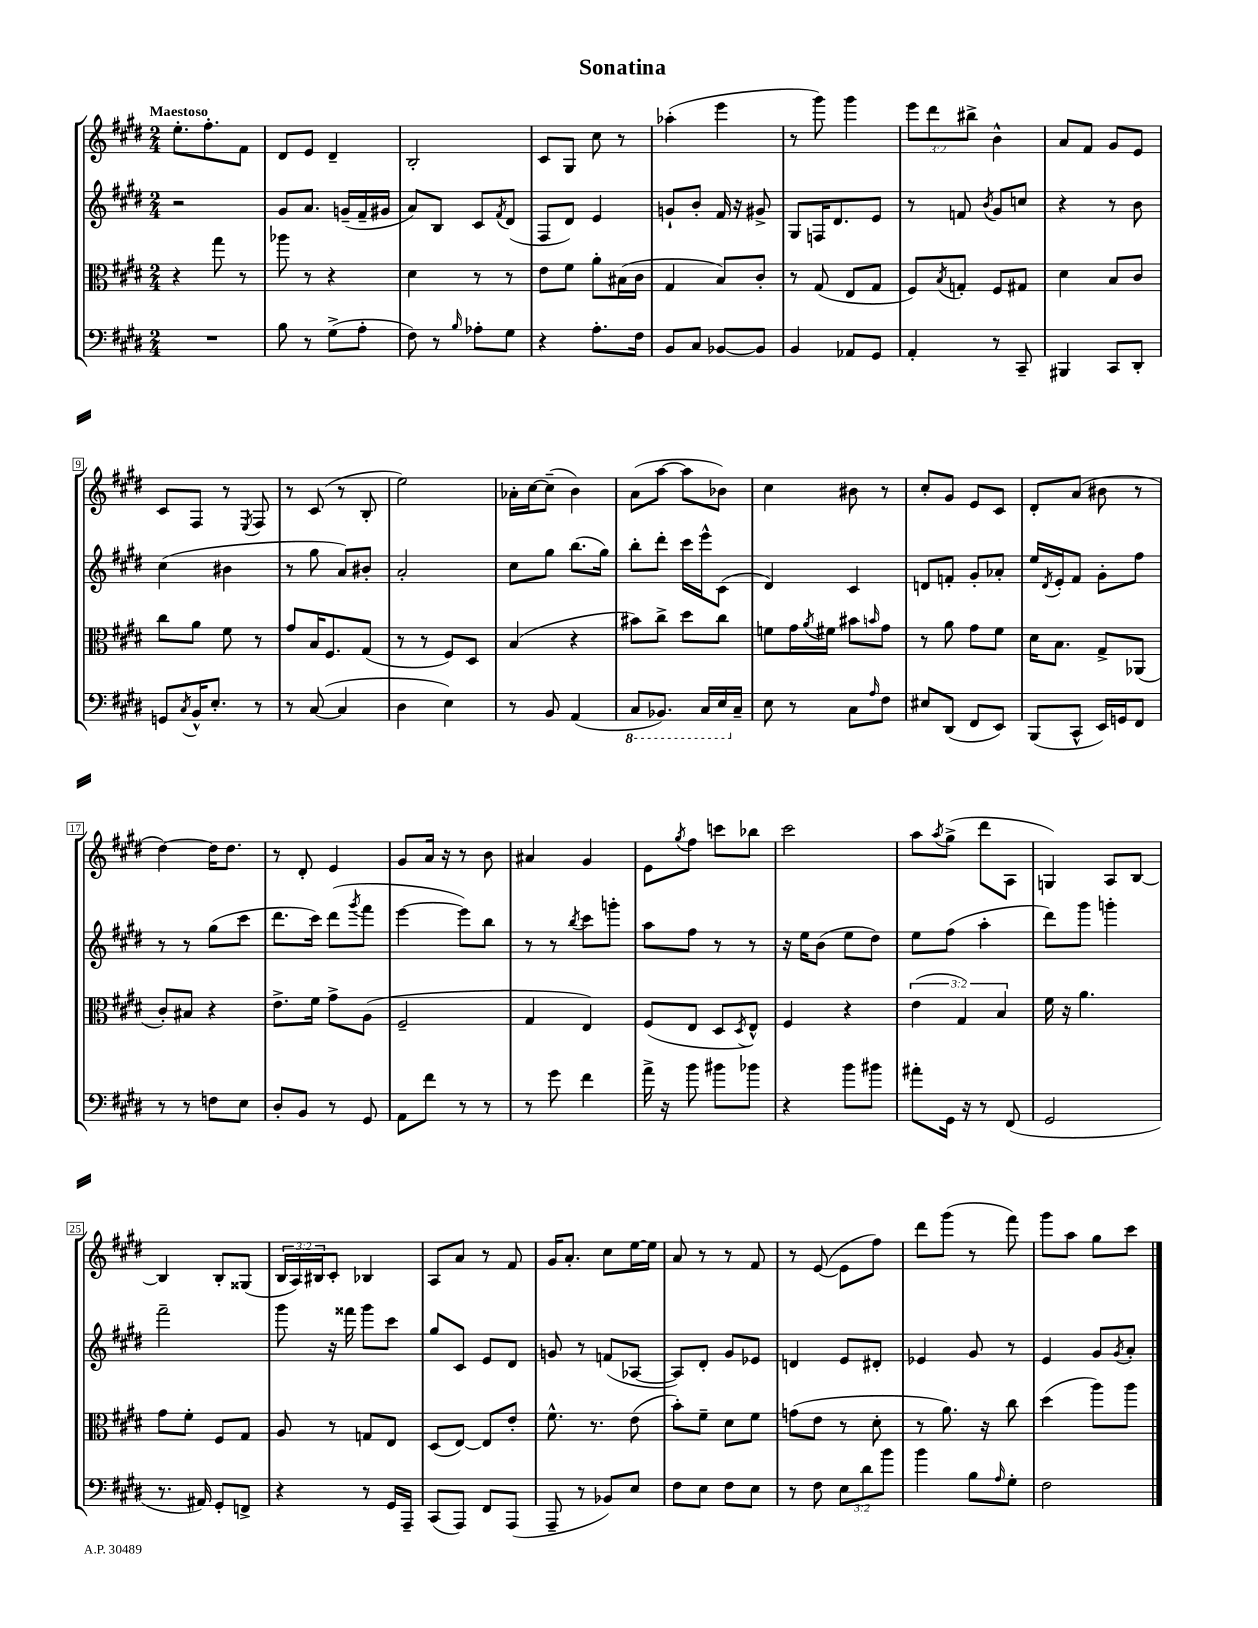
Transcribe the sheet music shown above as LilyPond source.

\header { title = "Sonatina" }
<<
\new StaffGroup <<
\new Staff = "s0" {
    \clef treble \key e \major \numericTimeSignature \time 2/4 \override Staff.TupletNumber.text = #tuplet-number::calc-fraction-text \tempo "Maestoso"
    e''8.-. fis''8.-. fis'8 |
    dis'8 e'8 dis'4-- |
    b2-. |
    cis'8 gis8 cis''8 r8 |
    aes''4-.( e'''4 |
    r8 gis'''8) gis'''4 |
    \tuplet 3/2 { e'''8 dis'''8 bis''8-> } b'4-^ |
    a'8 fis'8 gis'8 e'8 |
    cis'8 fis8 r8 \acciaccatura { e8 } fis8 |
    r8 cis'8( r8 b8-. |
    e''2) |
    aes'16-. cis''16~ cis''8--( b'4) |
    a'8( a''8~ a''8 bes'8) |
    cis''4 bis'8 r8 |
    cis''8-. gis'8 e'8 cis'8 |
    dis'8-. a'8( bis'8 r8 |
    dis''4~) dis''16 dis''8. |
    r8 dis'8-. e'4 |
    gis'8 a'16 r16 r8 b'8 |
    ais'4 gis'4 |
    e'8 \acciaccatura { gis''8 } fis''8 c'''8 bes''8 |
    cis'''2 |
    a''8 \acciaccatura { a''8 } gis''8->( dis'''8 a8 |
    g4) a8 b8~ |
    b4 b8-. gisis8( |
    \tuplet 3/2 { b16 a16) bis16 } cis'8-. bes4 |
    a8 a'8 r8 fis'8 |
    gis'16 a'8.-. cis''8 e''16~ e''16 |
    a'8 r8 r8 fis'8 |
    r8 e'8~( e'8 fis''8) |
    dis'''8 gis'''8( r8 fis'''8) |
    gis'''8 a''8 gis''8 cis'''8 \bar "|." |
}
\new Staff = "s1" {
    \clef treble \key e \major \numericTimeSignature \time 2/4
    r2 |
    gis'8 a'8. g'16--( fis'16-- gis'16 |
    a'8) b8 cis'8 \acciaccatura { fis'8 } dis'8( |
    fis8 dis'8) e'4 |
    g'8-! b'8-. fis'16 r16 gis'8-> |
    gis8 f16 dis'8. e'8 |
    r8 f'8 \acciaccatura { b'8 } gis'8 c''8 |
    r4 r8 b'8 |
    cis''4( bis'4 |
    r8 gis''8 a'8) bis'8-. |
    a'2-. |
    cis''8 gis''8 b''8.( gis''16) |
    b''8-. dis'''8-. cis'''16 e'''16-^ cis'8( |
    dis'4) cis'4 |
    d'8 f'8-. gis'8-. aes'8-. |
    e''16 \acciaccatura { dis'8 } e'16-. fis'8 gis'8-. fis''8 |
    r8 r8 gis''8( cis'''8 |
    dis'''8. cis'''16) dis'''8( \acciaccatura { gis'''8 } fis'''8 |
    e'''4~ e'''8) b''8 |
    r8 r8 \acciaccatura { b''8 } cis'''8 g'''8-. |
    a''8 fis''8 r8 r8 |
    r16 e''16 b'8( e''8 dis''8) |
    e''8 fis''8( a''4-. |
    dis'''8) gis'''8 g'''4-. |
    fis'''2-- |
    gis'''8 r16 fisis'''16 gis'''8 cis'''8 |
    gis''8 cis'8 e'8 dis'8 |
    g'8 r8 f'8( aes8~ |
    aes8) dis'8-. gis'8 ees'8 |
    d'4 e'8 dis'8-. |
    ees'4 gis'8 r8 |
    e'4 gis'8 \acciaccatura { gis'8 } a'8-. \bar "|." |
}
\new Staff = "s2" {
    \clef alto \key e \major \numericTimeSignature \time 2/4 \override Staff.TupletNumber.text = #tuplet-number::calc-fraction-text
    r4 gis''8 r8 |
    aes''8 r8 r4 |
    dis'4 r8 r8 |
    e'8 fis'8 a'8-. bis16( cis'16 |
    gis4 b8) cis'8-. |
    r8 gis8( e8 gis8 |
    fis8) \acciaccatura { b8 } g8-. fis8 gis8 |
    dis'4 b8 cis'8 |
    cis''8 a'8 fis'8 r8 |
    gis'8 b16 fis8. gis8( |
    r8 r8 fis8) dis8 |
    b4( r4 |
    bis'8) cis''8-> dis''8 cis''8 |
    f'8 gis'16 \acciaccatura { a'8 } fis'16 bis'8 \grace { b'16 } gis'8 |
    r8 a'8 gis'8 fis'8 |
    dis'16 b8. gis8-> aes,8( |
    cis'8-.) bis8 r4 |
    e'8.-> fis'16 gis'8-> a8( |
    fis2-- |
    gis4 e4) |
    fis8( e8 dis8 \acciaccatura { dis8 } e8-^) |
    fis4 r4 |
    \tuplet 3/2 { e'4( gis4) b4 } |
    fis'16 r16 a'4. |
    gis'8 fis'8-. fis8 gis8 |
    a8 r8 g8 e8 |
    dis8( e8~) e8 e'8-. |
    fis'8.-^ r8. e'8( |
    b'8-.) fis'8-- dis'8 fis'8 |
    g'8( e'8 r8 dis'8-. |
    r8 a'8.) r16 cis''8 |
    dis''4( a''8) a''8 \bar "|." |
}
\new Staff = "s3" {
    \clef bass \key e \major \numericTimeSignature \time 2/4 \override Staff.TupletNumber.text = #tuplet-number::calc-fraction-text
    R2 |
    b8 r8 gis8->( a8-. |
    fis8) r8 \grace { b16 } aes8-. gis8 |
    r4 a8.-. fis16 |
    b,8 cis8 bes,8~ bes,8 |
    b,4 aes,8 gis,8 |
    a,4-. r8 cis,8-- |
    bis,,4 cis,8 dis,8-. |
    g,8 \acciaccatura { cis8 } b,16-^ e8.-. r8 |
    r8 cis8~( cis4 |
    dis4 e4) |
    r8 b,8 a,4( |
    \ottava #-1 cis,8 bes,,8.) cis,16 e,16 \ottava #0 cis16-- |
    e8 r8 cis8 \grace { a16 } fis8 |
    eis8 dis,8( fis,8 e,8) |
    b,,8( cis,8-^ e,16) g,16 fis,8 |
    r8 r8 f8 e8 |
    dis8-. b,8 r8 gis,8 |
    a,8 fis'8 r8 r8 |
    r8 gis'8 fis'4 |
    a'16-> r16 b'8 bis'8 bes'8 |
    r4 b'8 bis'8 |
    ais'8-. gis,16 r16 r8 fis,8( |
    gis,2 |
    r8. ais,16) gis,8-. f,8-> |
    r4 r8 gis,16 a,,16-- |
    cis,8( a,,8) fis,8 a,,8( |
    a,,8-- r8 bes,8) e8 |
    fis8 e8 fis8 e8 |
    r8 fis8 \tuplet 3/2 { e8 dis'8 b'8 } |
    b'4 b8 \grace { a16 } gis8-. |
    fis2 \bar "|." |
}
>>
>>
\layout { \context { \Score \override BarNumber.stencil = #(make-stencil-boxer 0.1 0.3 ly:text-interface::print) } }
